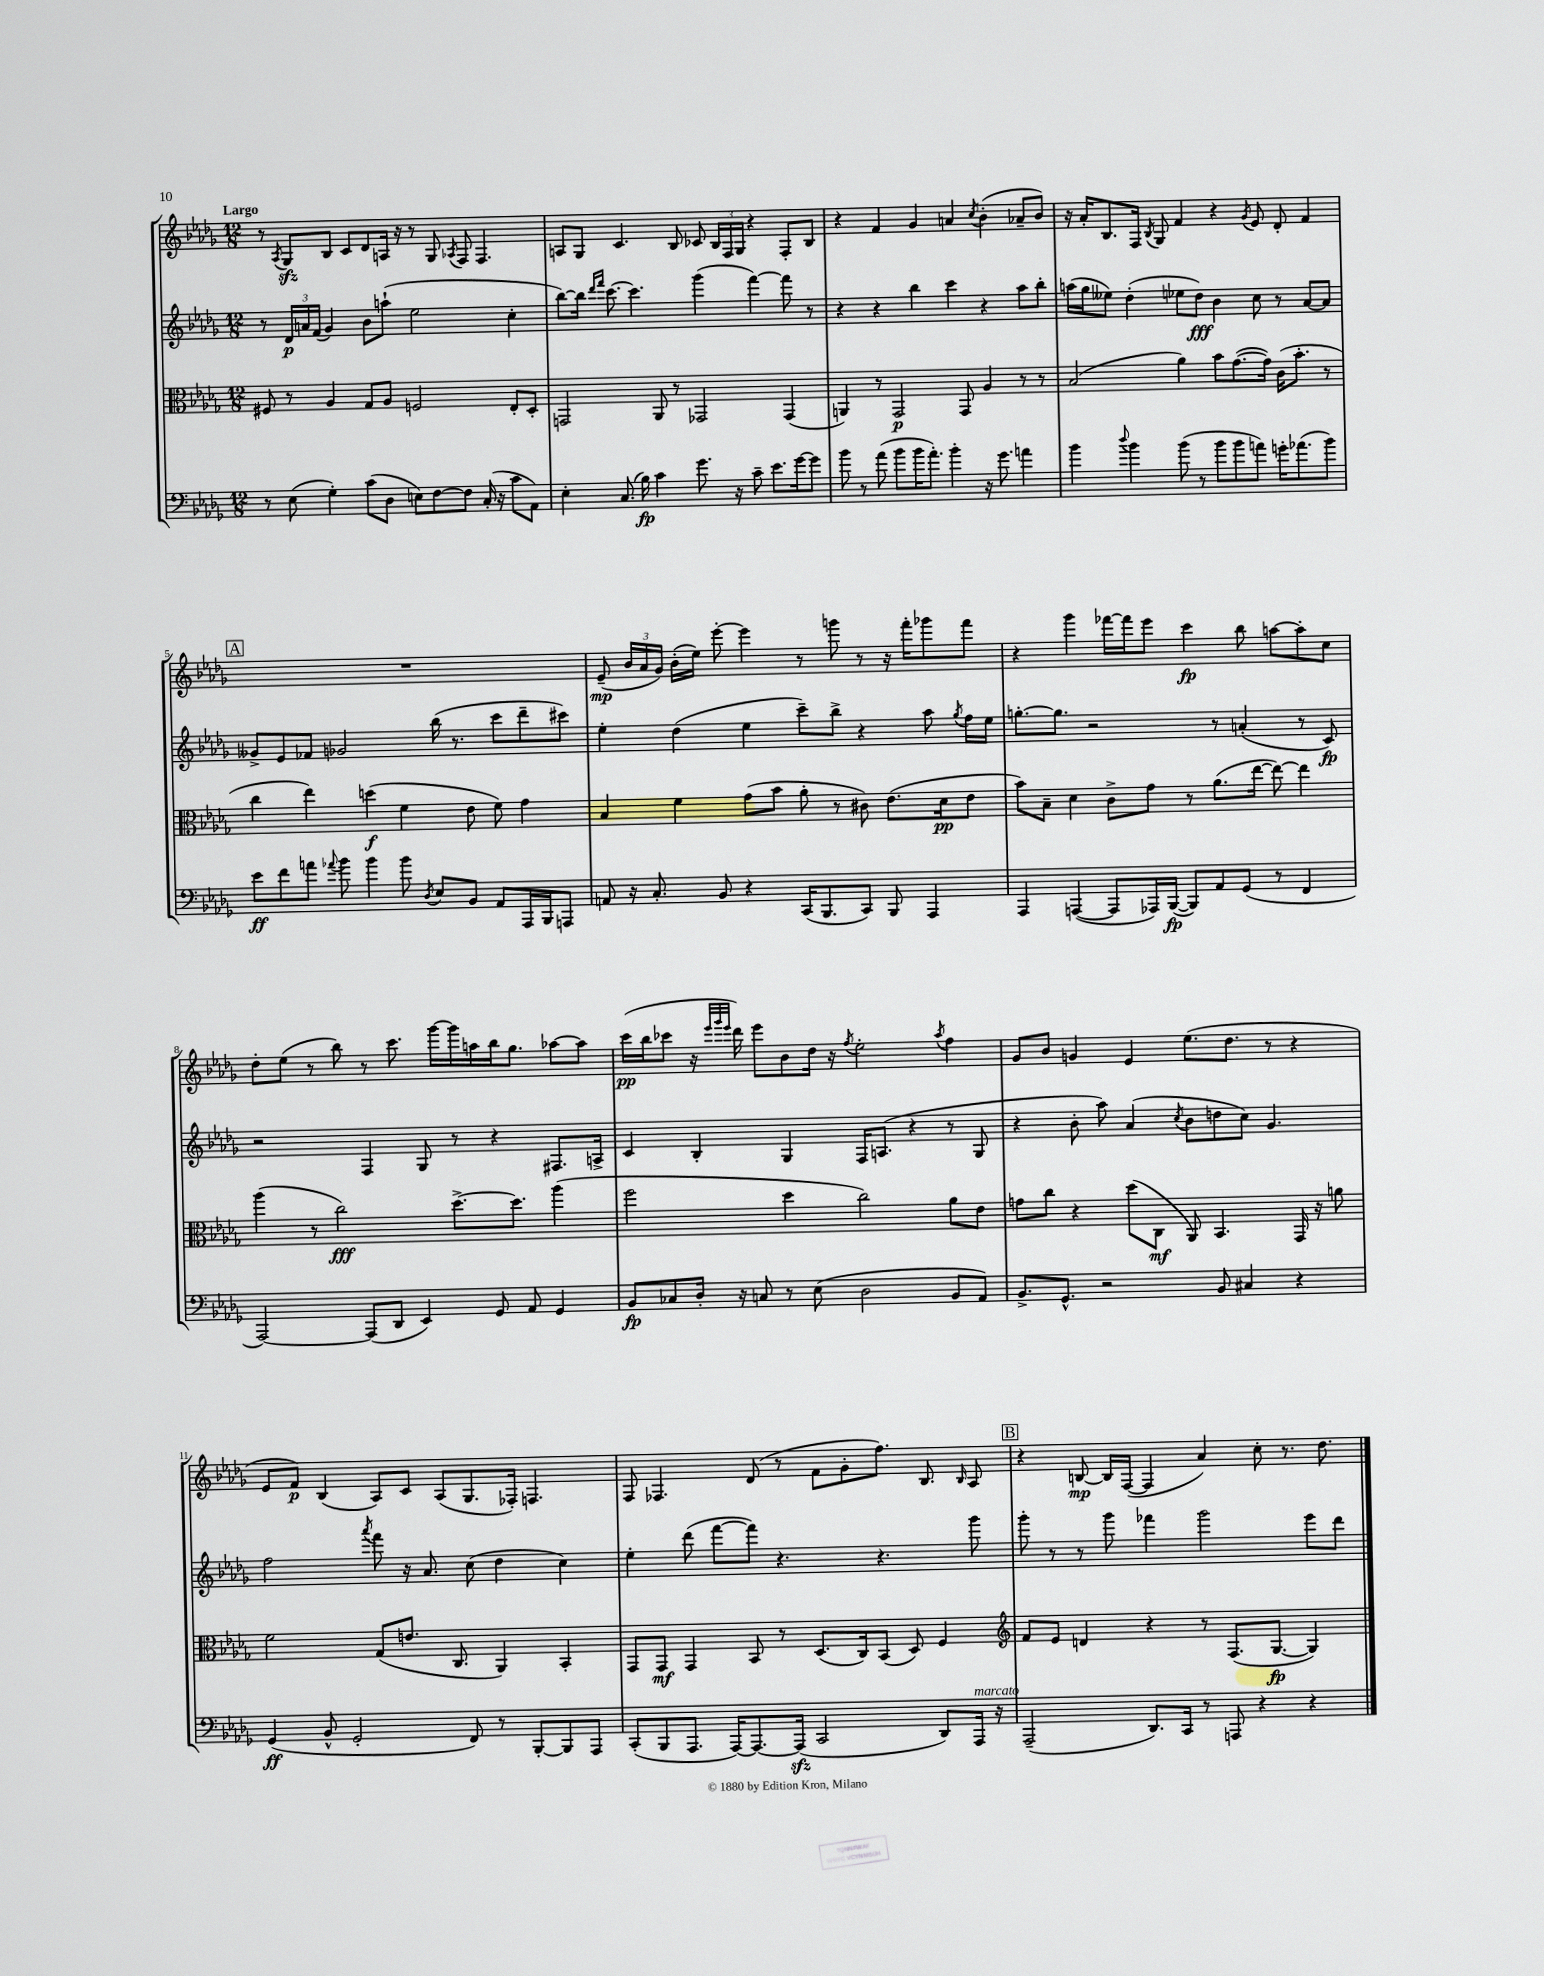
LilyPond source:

<<
\new StaffGroup <<
\new Staff = "s0" {
    \clef treble \key des \major \numericTimeSignature \time 12/8 \tempo "Largo"
    \autoBeamOff r8 \acciaccatura { aes8 } ges8[\sfz bes8] c'8[ des'8 a16] r16 r8 ges8 \acciaccatura { aes8 } f8 f4. |
    a8[ ges8] c'4. bes8 ces'8 \tuplet 3/2 { bes16[ f16 ges16] } r4 f8[-. bes8] |
    r4 f'4 ges'4 a'4 \acciaccatura { c''8 } bes'4-.( aes'8[-- bes'8]) |
    r16 aes'16[-. bes8. f16] \acciaccatura { bes8 } ges8 f'4 r4 \acciaccatura { ges'8 } ees'8 des'8-. f'4 |
    \mark \markup { \box "A" } R1. |
    ees'8--\mp( \tuplet 3/2 { bes'16[ aes'16 ges'16]) } bes'16[-.( ees''16]) ees'''8~-. ees'''4 r8 g'''8 r8 r16 f'''16[-. ges'''8 f'''8] |
    r4 ges'''4 fes'''16[~ fes'''16 ees'''8] c'''4\fp bes''8 a''8[~ a''8-. c''8] |
    des''8[-. ees''8]( r8 bes''8) r8 c'''8. ges'''16[~ ges'''16 a''16 bes''16 ges''8.] aes''8[~ aes''8] |
    c'''16[\pp( bes''16 ces'''8] r16 \grace { ees'''32[ ges'''32 ees'''32] } des'''16) ees'''8[ bes'8 des''16] r16 \acciaccatura { f''8 } ees''2-. \acciaccatura { aes''8 } f''4 |
    ges'8[ bes'8] g'4 ees'4 ees''8.[( des''8.] r8 r4 |
    ees'8[ f'8]\p) bes4( aes8[) c'8] aes8[( ges8. fes16]-.) f4. |
    f8 fes4. des'8( r8 f'8[ ges'8-. f''8.]) bes8. \grace { bes16 } aes8 |
    \mark \markup { \box "B" } r4 b8~\mp b16[ f16]~( f4 aes'4) c''8-. r8. des''8. \bar "|." |
}
\new Staff = "s1" {
    \clef treble \key des \major \numericTimeSignature \time 12/8
    \autoBeamOff r8 \tuplet 3/2 { des'16[\p a'16 f'16]( } ges'4) bes'8[ a''8]-!( ees''2 c''4-. |
    bes''8[~) bes''16] \grace { des'''16[ f'''16] } c'''8.~ c'''4. ges'''4( f'''4~) f'''8 r8 |
    r4 r4 bes''4 c'''4 r4 aes''8[ bes''8]-. |
    a''16[( ges''16 eeses''8]) des''4-.( ees''8[ des''8]\fff) bes'4 c''8 r8 aes'8[~ aes'8] |
    \mark \markup { \box "A" } geses'8[-> ees'8 fes'8] ges'2 bes''16( r8. c'''8[ des'''8-- cis'''8]) |
    ees''4-. des''4( ees''4 c'''8[--) bes''8]-> r4 aes''8 \acciaccatura { ges''8 } f''16[ ees''16] |
    g''8.[~-. g''8.] r2 r8 a'4-.( r8 c'8\fp) |
    r2 f4 ges8 r8 r4 fis8.[ a16]-> |
    c'4 bes4-. ges4 f16[ a8.]( r4 r8 ges8 |
    r4 bes'8-. aes''8) aes'4( \acciaccatura { c''8 } bes'8[ d''8 c''8]) ges'4. |
    f''2 \acciaccatura { aes'''8 } f'''8 r16 aes'8. c''8( des''4 c''4) |
    ees''4-. des'''8( f'''8[~ f'''8]) r4. r4. ges'''8 |
    \mark \markup { \box "B" } ges'''8-. r8 r8 ges'''8 fes'''4 ges'''2 ees'''8[ des'''8] \bar "|." |
}
\new Staff = "s2" {
    \clef alto \key des \major \numericTimeSignature \time 12/8
    \autoBeamOff fis8 r8 aes4 ges8[ aes8] f2 ees8[-. des8]-. |
    g,2 aes,8 r8 ges,2 ges,4( |
    a,4) r8 ges,2\p ges,8 aes4 r8 r8 |
    bes2( aes'4) bes'8[ ges'8.~( ges'16]) c'16[( bes'8.]-. r8 |
    \mark \markup { \box "A" } c''4 ees''4) d''4\f( f'4 ees'8 f'8) ges'4 |
    bes4 f'4 ges'8[( bes'8] aes'8-. r8 cis'8) ees'8.[( des'16\pp ees'8] |
    bes'8[) bes8]-- des'4 c'8[-> ges'8] r8 aes'8.[( ees''16]~ ees''8~) ees''4 |
    aes''4( r8 c''2\fff) des''8.[~-> des''8.] aes''4( |
    f''2 des''4 c''2) aes'8[ ees'8] |
    g'8[ c''8] r4 des''8[( c8]\mf aes,8) bes,4. ges,16 r16 a'8 |
    f'2 ges8[( e'8.] c8. aes,4) bes,4-. |
    ges,8[ ges,8]\mf ges,4 bes,8 r8 des8.[( c16) bes,8]( des8) f4 |
    \mark \markup { \box "B" } \clef treble f'8[ ees'8] d'4 r4 r8 f8.[( ges8.]~\fp ges4) \bar "|." |
}
\new Staff = "s3" {
    \clef bass \key des \major \numericTimeSignature \time 12/8
    \autoBeamOff r8 ees8( ges4-.) c'8[( des8] e8[) f8~ f8] c16-.( r16 c'8[ aes,8]) |
    ees4-. c8.( bes16\fp) c'4 ges'8. r16 c'8-- ees'8.[ ges'16~ ges'8] |
    bes'8 r8 aes'8( bes'8[ bes'16 aes'8.]-.) bes'4-. r16 ges'8. a'4 |
    bes'4 \appoggiatura { des''8 } bes'4 bes'8( r8 bes'8[ bes'8 a'8]) g'16[-. aes'8.( bes'8]) |
    \mark \markup { \box "A" } ees'8[\ff f'8 a'8] \appoggiatura { aes'8 } bes'8 bes'4 bes'8 \acciaccatura { des8 } ees8[ bes,8] aes,8[ aes,,16 bes,,16 a,,8] |
    a,8 r16 c8.-. bes,8 r4 c,16[( bes,,8. c,8]) bes,,8 aes,,4 |
    aes,,4 a,,4~( a,,8[ aes,,16) bes,,16]~\fp( bes,,8[) aes,8 ges,8]( r8 f,4 |
    aes,,2~) aes,,8[( des,8] ees,4) ges,8 aes,8 ges,4 |
    bes,8[\fp ces8 des16]-. r16 c8 r8 ees8( des2 bes,8[ aes,8]) |
    bes,8.[-> ges,8.]-^ r2 bes,8 cis4 r4 |
    ges,4\ff( bes,8-^ ges,2-. f,8) r8 bes,,8[~-. bes,,8 aes,,8] |
    c,8[-.( bes,,8 aes,,8.] aes,,16[~) aes,,8.~ aes,,16]\sfz( c,2 des,8[) aes,,16]^\markup { \italic "marcato" } r16 |
    \mark \markup { \box "B" } aes,,2--( des,8.[) c,16] r8 a,,8 r4 r4 \bar "|." |
}
>>
>>
